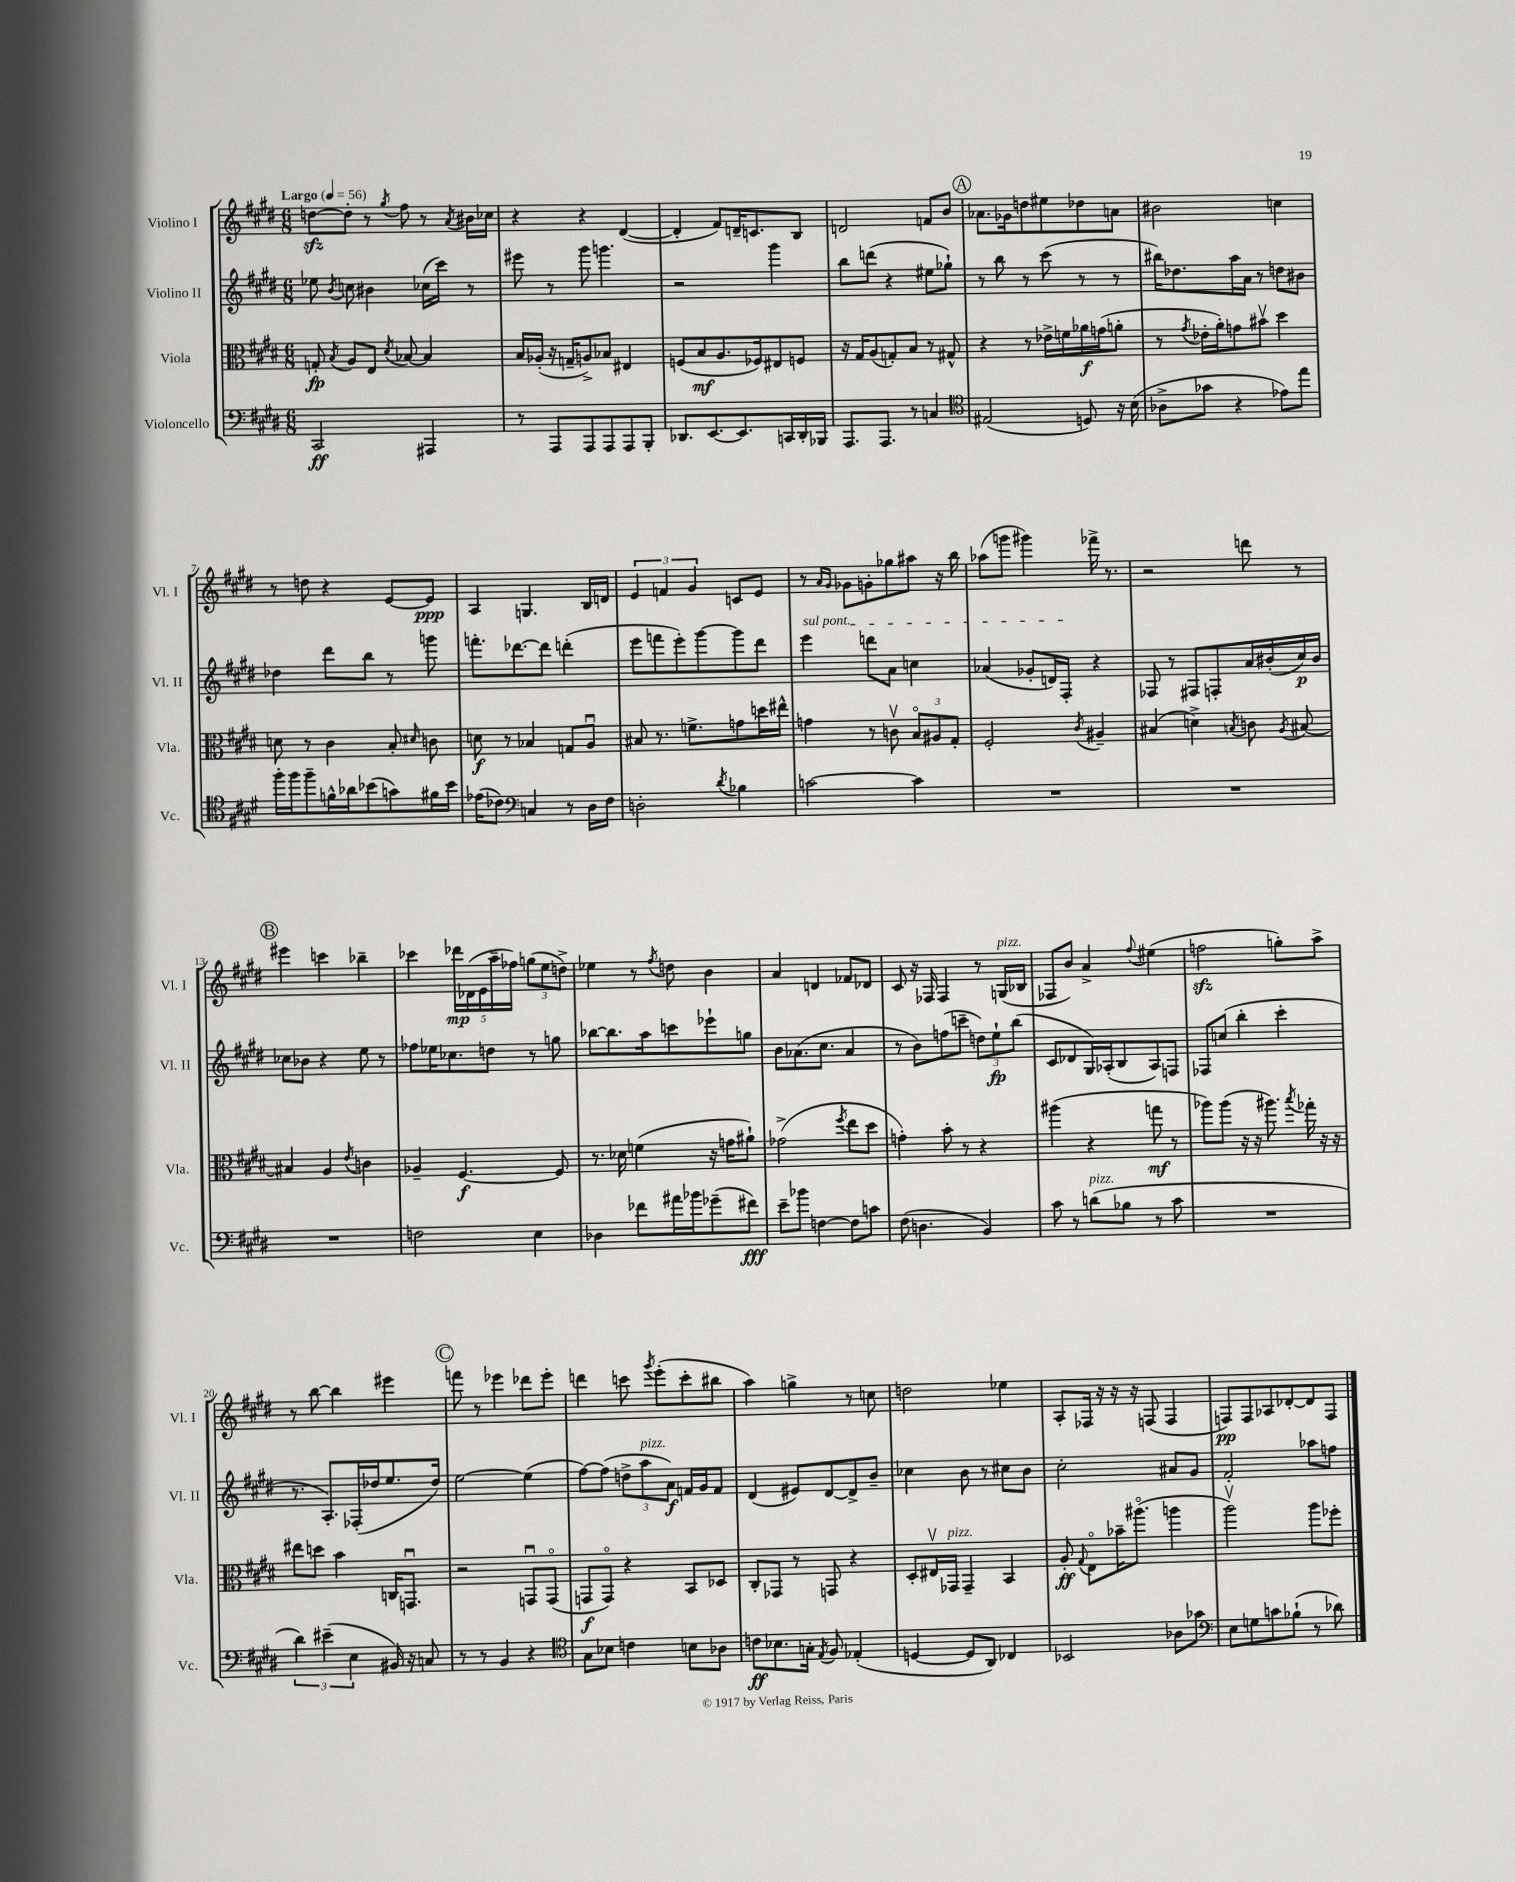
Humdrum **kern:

**kern	**kern	**kern	**kern
*staff4	*staff3	*staff2	*staff1
*clefF4	*clefC3	*clefG2	*clefG2
*k[f#c#g#d#]	*k[f#c#g#d#]	*k[f#c#g#d#]	*k[f#c#g#d#]
*M6/8	*M6/8	*M6/8	*M6/8
*MM56	*MM56	*MM56	*MM56
2CC#	8G'	8ee-	[8dd
.	8qB	8qb	.
.	8A	8cc	8dd']
.	8E	4b#	8r
.	8qd#	.	8qgg#
.	[8B-	.	8ff#
4AAA#	4B-]	(16cc-	8r
.	.	16ccc#)	.
.	.	.	8qa
.	.	8r	16b#
.	.	.	16cc-
=	=	=	=
8r	16B	8eee#	4r
.	(16A-'	.	.
8AAA	16r	8r	.
.	16G~	.	.
8AAA	8A^)	8ggg#	4r
8AAA	8B-	4.ggg	.
8AAA	4E#	.	([4d#
8BBB'	.	.	.
=	=	=	=
8.DD-	(8F	2r	4d#']
.	8B	.	.
[8.EE	.	.	.
.	8.A	.	8f#)
8.EE]	.	.	16d~
.	16F-)	.	8.c
.	8E#	4ggg#	.
16CC	.	.	.
16DD-'	8F	.	8B
16BBB-	.	.	.
=	=	=	=
8.AAA	16r	8bb	2d
.	16G#	.	.
.	(8A	(8ddd	.
8.AAA	.	.	.
.	8G')	4r	.
8r	8B	.	.
4C	8r	8ee#	8f
.	8G#^^	8gg-`)	8b
=	=	=	=
*clefC4	*	*	*
(2E#	4r	8r	8.a-
.	.	8bb	.
.	.	.	16g-
.	8r	8r	8dd
.	16e-^	(8ccc#	8ee#
.	16f	.	.
8D)	16a-	8r	8dd-
.	(16g	.	.
16r	8a'	8r	8a
(16B	.	.	.
=	=	=	=
8A-^	8r	16bb#)	2b#
.	.	8.dd-	.
.	8qg#	.	.
8g-	16e-'	.	.
.	16a')	.	.
4r	8g	16aa	.
.	.	16a	.
.	8b#v	8r	.
8e-)	4dd#	8dd	4cc
8ee	.	8b#	.
=	=	=	=
16ff#'	8d	4dd-	8r
16ff#	.	.	.
8ff#~	8r	.	8dd
16f^^	4c#	8ddd#	4r
16a-	.	.	.
(8b-	.	8bb	.
8g)	8B'	8r	[8e
.	16qqd#	.	.
16f#	8c	8ggg	8e]
16b-	.	.	.
=	=	=	=
(16e-	8d	8.fff'	4A
8.c-)	.	.	.
.	8r	.	.
.	.	[8.ddd-	.
*clefF4	*	*	*
4C	4B-	.	4.G
.	.	8ddd-]	.
8r	8G	(4ddd'	.
16D#	8Au	.	16B
16F#	.	.	16d
=	=	=	=
2D'	8B#	8eee	6e
.	8.r	8fff	.
.	.	.	6f
.	.	8eee')	.
.	8.f^	.	.
.	.	.	6g#
.	.	[8ggg#	.
8qd#	.	.	.
4B-	8g	8ggg#]	8c
.	16dd	8ddd#	8e
.	16ee#^^	.	.
=	=	=	=
[2c	4g	4eee	8r
.	.	.	16qqa
.	.	.	16qqg#
.	.	.	8g-
.	8r	8ddd	8g'
.	8cv	8a	8gg-
4c]	12Bo	4cc	8aa#
.	12A#	.	.
.	.	.	16r
.	12G#'	.	.
.	.	.	16bb
=	=	=	=
2.r	2F#'	(4a-	(8aa-
.	.	.	8ggg
.	.	8g-'	4ggg#)
.	.	16d)	.
.	.	16F#'	.
.	8qc#	.	.
.	4A#~	4r	16fff-^
.	.	.	8.r
=	=	=	=
2.r	(4B#	8F-	2r
.	.	8r	.
.	4d^)	8F#	.
.	.	8F'	.
.	8qB	.	.
.	8c	16a	8ddd
.	.	(16b#'	.
.	8qA	.	.
.	[8B#	16cc#)	8r
.	.	16b#	.
=	=	=	=
2.r	4B#]	8cc-	4eee#
.	.	8b-	.
.	4A	4r	4ccc
.	8qe	.	.
.	4c	8ee	4bb-~
.	.	8r	.
=	=	=	=
2F	4A-~	8ff-	4ccc-
.	.	16ee-	.
.	.	8.cc-	.
.	[4.F#	.	20ddd-
.	.	.	(20d-
.	.	.	20e
.	.	8dd	.
.	.	.	20aa~
.	.	.	20ff-)
4E	.	8r	(12gg
.	.	.	12ee
.	8F#]	8gg	.
.	.	.	12dd^)
=	=	=	=
4D-	8.r	[8bb-	4ee-
.	.	8.bb-]	.
.	16d-	.	.
8f-	(4f	.	8r
.	.	16aa	.
.	.	.	8qff#
16a#	.	8ccc	8dd
16b-	.	.	.
(8g-~	16r	8eee-`	4b
.	16g	.	.
8f#)	8a#`)	8gg	.
=	=	=	=
8e~	(2g-^	8b	4a
8b-	.	(8.a-	.
[4F	.	.	4d
.	.	8.cc#	.
.	8qff#	.	.
8F]	8ee	4a-	8f-
8c	8dd#	.	8d-
=	=	=	=
(8F#	4g')	8r	8c#
4.D	.	8b)	16r
.	.	.	16F-
.	8b'	(8ff	4F-
.	8r	8ccc~	.
4BB)	4r	12dd)	8r
.	.	12ee`	.
.	.	.	(16G
.	.	(12bb	.
.	.	.	16B-
=	=	=	=
8c#	(4aa#	8c#	8F-
8r	.	8d-	8b)
(8d	4r	16G#)	4a^
.	.	(16A-'	.
8B-	.	8B	.
.	.	.	8qqff#
8r	8gg	8A-)	(4ee#
8c#	8r	8F	.
=	=	=	=
2.r	8aa-)	8F-	2ff
.	(8aa-	(8cc	.
.	16r	4bb'	.
.	16r	.	.
.	8.aa#)	.	.
.	.	4ccc#'	8gg')
.	8qbb	.	.
.	16gg-'	.	.
.	16r	.	8aa^
.	16r	.	.
=	=	=	=
6d#)	8ee#	8.r	8r
.	8dd	.	[8bb
(6e#~	.	.	.
.	.	8.A')	.
.	4b	.	4bb]
6E	.	.	.
.	.	(16F-'	.
.	.	16dd-	.
16BB#)	16C	8.ee	4eee#
16r	8.GGu	.	.
8C	.	.	.
.	.	16dd-)	.
=	=	=	=
8r	2r	[2ee	8fff
8r	.	.	8r
4BB	.	.	4eee-
4r	8GGu	(4ee]	8ddd-
.	(8GGo	.	8eee-'
=	=	=	=
*clefC4	*	*	*
8G#	8GG	[8ff#)	4ddd
8B-	8GGo)	(8ff#]	.
4c	4r	12dd^	8ccc
.	.	12aa	.
.	.	.	8qggg#
.	.	.	(8eee'
.	.	12a)	.
8B	8BB	16f	8ccc'
.	.	16g#	.
8A-	8D-	8f	8bb#
=	=	=	=
8c	8C#'	(4d#	4aa)
8.B-	8GG-	.	.
.	8r	8e#)	4gg^
16G'	.	.	.
8qE	.	.	.
8F#	8GG	[8d#	.
(4E-'	4r	8d#^]	8r
.	.	8b~	8cc
=	=	=	=
[4D	8D#'	4cc-	2dd
.	16E#v	.	.
.	16GG-	.	.
8D]	4GG-~	8b	.
8AA)	.	8r	.
4C-	4BB	8cc#	4ee-
.	.	8b	.
=	=	=	=
2BB-	8A'	2cc#'	8A'
.	8qqG#	.	.
.	8Eo	.	16F-
.	.	.	16r
.	16b-~	.	16r
.	(8.aa#o	.	16r
.	.	.	(8F
8A-	4aa	8a#	4F
8g-	.	8g#	.
=	=	=	=
*clefF4	*	*	*
8E	2aav)	2f#'	8F)
8G	.	.	8F
8c	.	.	8A-
(8B-`	.	.	[8d-'
8r	8aa	8aa-	8d-]
8d-)	8ff-'	8ff	8F
==	==	==	==
*-	*-	*-	*-
